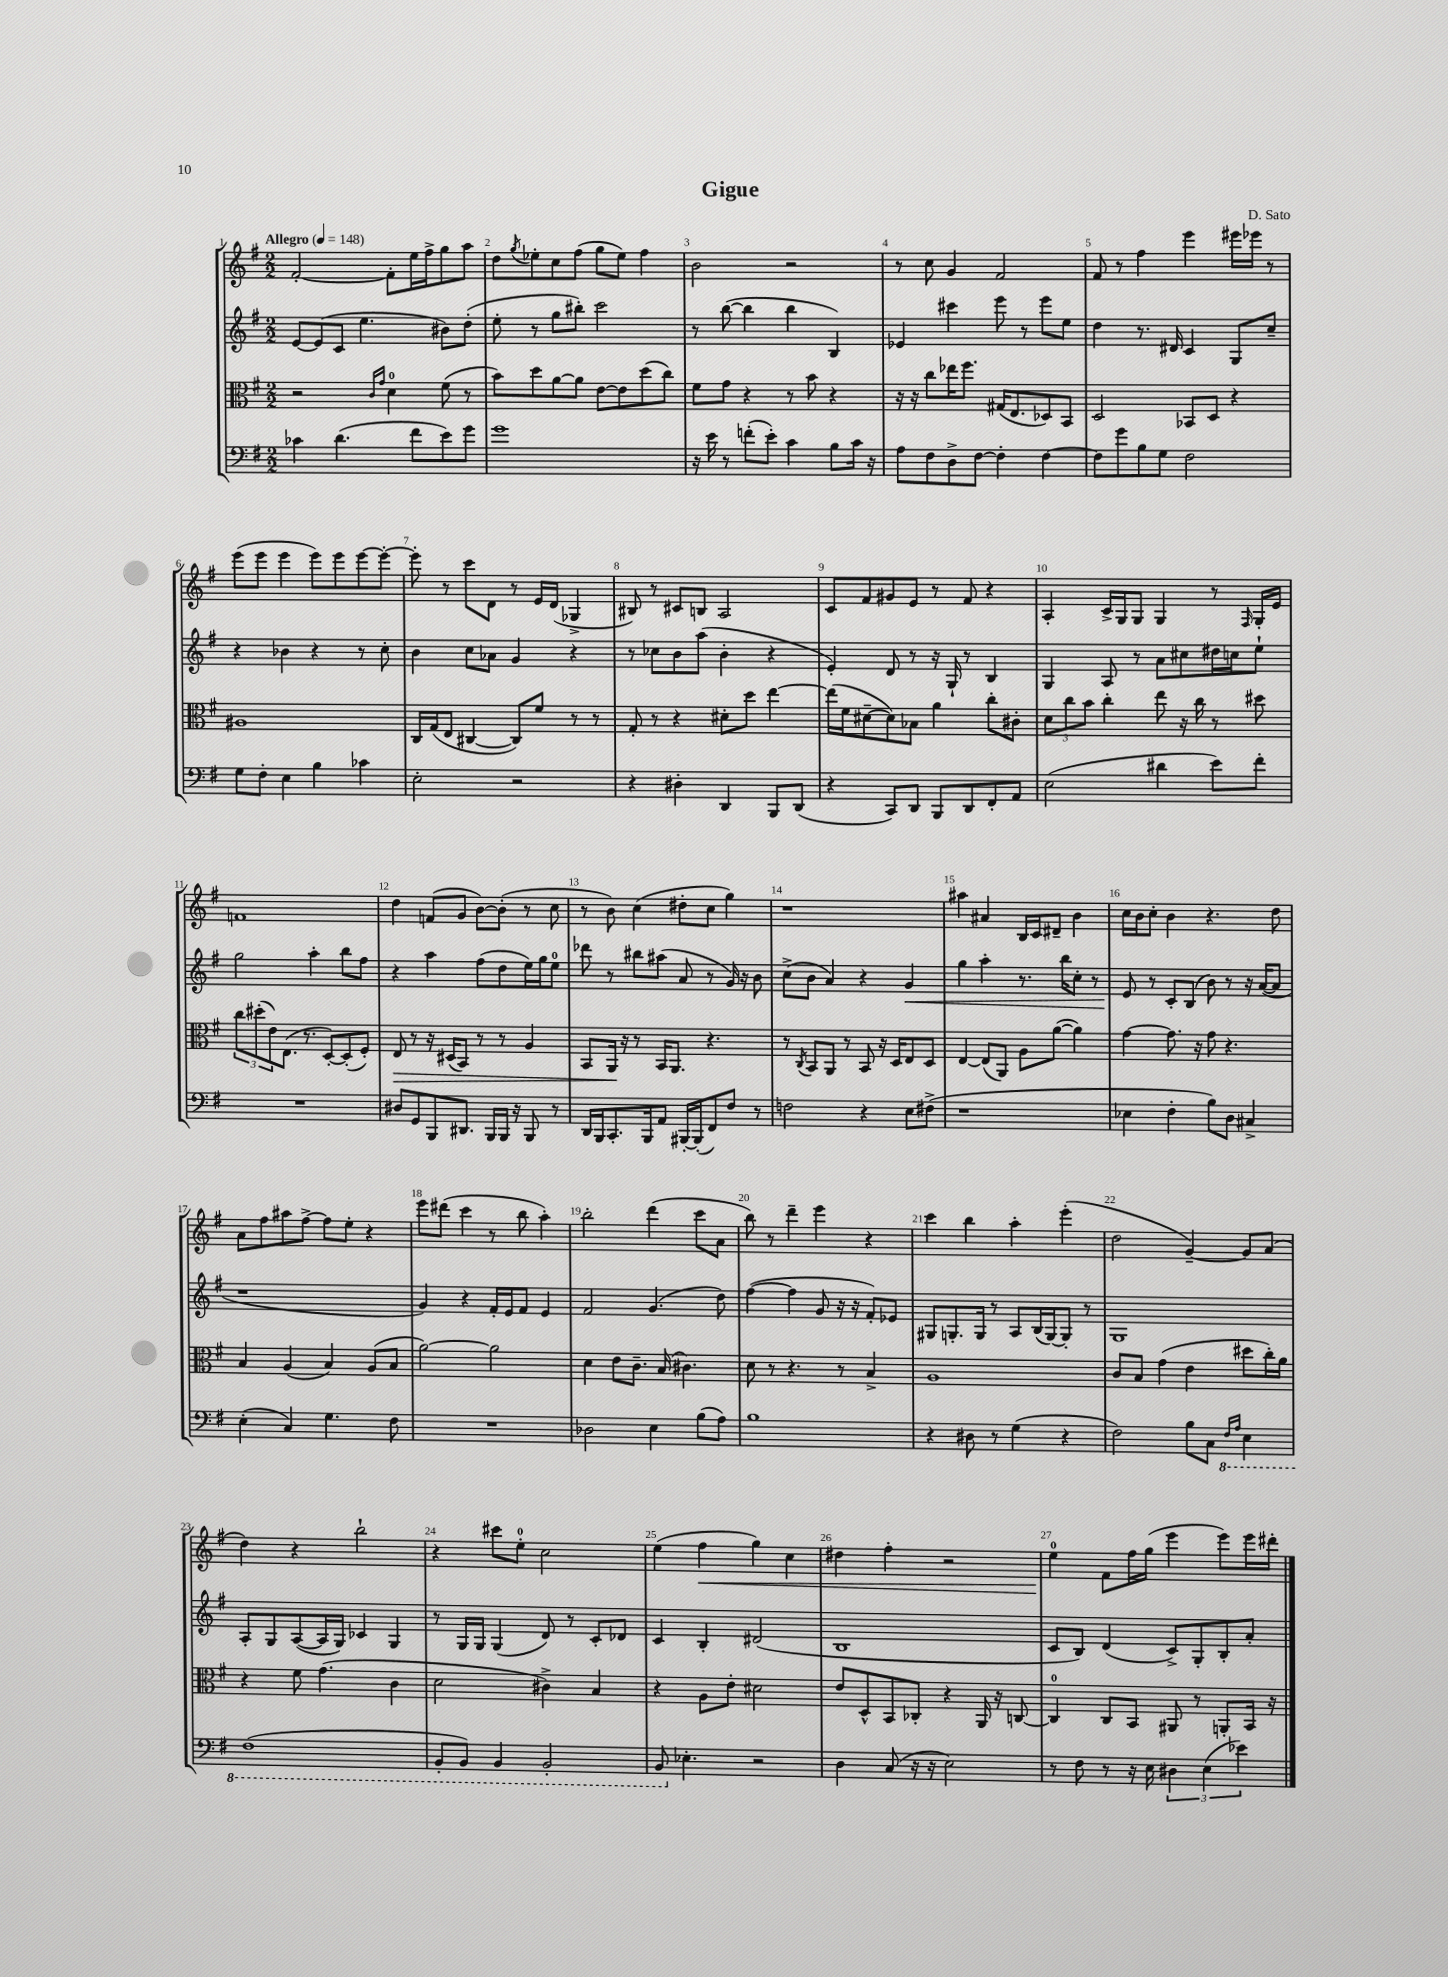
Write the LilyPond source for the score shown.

\header { title = "Gigue" composer = "D. Sato" }
<<
\new StaffGroup <<
\new Staff = "s0" {
    \clef treble \key g \major \numericTimeSignature \time 2/2 \tempo "Allegro" 4 = 148
    fis'2~-. fis'8-. e''16 fis''16-> g''8 a''8 |
    d''8 \acciaccatura { g''8 } ees''8-. c''8 fis''8( g''8 ees''8) fis''4 |
    b'2 r2 |
    r8 c''8 g'4 fis'2 |
    fis'8 r8 fis''4 e'''4 eis'''16 ees'''16 r8 |
    e'''8( e'''8 e'''4 e'''8) e'''8 e'''8~ e'''8~-. |
    e'''8-. r8 c'''8 d'8 r8 e'16 d'16( ges4-> |
    bis8) r8 cis'8 b8 a2 |
    c'8 fis'8 gis'8 e'8 r8 fis'8 r4 |
    a4-. c'16-> g16 g8 g4 r8 \grace { fis16 } g16-. e'16 |
    f'1 |
    d''4 f'8( g'8 b'8~) b'8-.( r8 c''8 |
    r8 b'8) c''4( dis''8-. c''8 g''4) |
    r1 |
    ais''4 ais'4 b16 c'16 dis'8-- b'4 |
    c''16 b'16 c''8-. b'4 r4. d''8 |
    a'8 fis''8 ais''8 fis''8~-> fis''8 e''8-. r4 |
    e'''8 dis'''8( c'''4 r8 b''8 a''4-.) |
    b''2-. d'''4( c'''8 a'8 |
    b''8) r8 d'''4-- e'''4 r4 |
    c'''4 b''4 a''4-. e'''4-.( |
    d''2 g'4~--) g'8 a'8( |
    d''4) r4 b''2-! |
    r4 cis'''8 e''8-0-. c''2 |
    e''4( fis''4\< g''4) c''4 |
    dis''4 fis''4-. r2 |
    e''4-0\! fis'8 fis''16 g''16( e'''4 e'''8) e'''16 dis'''16-. \bar "|." |
}
\new Staff = "s1" {
    \clef treble \key g \major \numericTimeSignature \time 2/2
    e'8~ e'8( c'8 e''4. bis'8) d''8-.( |
    e''8-. r8 g''8 bis''8-.) c'''2 |
    r8 b''8~( b''4 b''4 b4) |
    ees'4 cis'''4 e'''8 r8 e'''8 e''8 |
    d''4 r8. dis'16 c'4 g8 c''8-- |
    r4 bes'4 r4 r8 c''8-. |
    b'4 c''8 aes'8 g'4 r4 |
    r8 ces''8 b'8 a''8( b'4-. r4 |
    e'4-.) d'8 r8 r16 g16-! r8 b4 |
    g4 a8 r8 a'8 cis''8 dis''16 c''16 e''8-! |
    g''2 a''4-. b''8 fis''8 |
    r4 a''4 fis''8( d''8 e''16) g''16 e''8-0 |
    des'''8 r8 bis''8 ais''8( a'8 r8 g'16) r16 b'8 |
    c''8->( b'8 a'4) r4 g'4\< |
    g''4 a''4-. r8. b''16 c''8-. r8 |
    e'8\! r8 c'8-. b8( b'8) r8 r16 a'16~( a'8 |
    r1 |
    g'4) r4 fis'16-. e'16 fis'8 e'4 |
    fis'2 g'4.( d''8) |
    fis''4~( fis''4 g'8 r16 r16 fis'8-.) ees'8 |
    gis8 g8.-. g16 r8 a8 b16( g16~) g8-. r8 |
    g1 |
    a8-. g8 a8~( a16 g16) ces'4 g4 |
    r8 g16 g16 g4( d'8) r8 c'8-. des'8 |
    c'4 b4-. dis'2( |
    b1 |
    c'8 b8) d'4( c'8->) g8-. b8-. a'8-. \bar "|." |
}
\new Staff = "s2" {
    \clef alto \key g \major \numericTimeSignature \time 2/2
    r2 \grace { c'16 g'16 } d'4-0 fis'8( r8 |
    b'8) d''8 a'8~ a'8 e'8~ e'8 d''8( c''8) |
    fis'8 g'8 r4 r8 b'8 r4 |
    r16 r16 c''8 ees''16 fis''8. gis16( e8. des8) b,8 |
    d2 bes,8 d8 r4 |
    ais1 |
    c16 g16( e8 cis4~ cis8) fis'8 r8 r8 |
    g8-. r8 r4 dis'8-. d''8 e''4~ |
    e''16( fis'16 dis'8~-- dis'8) bes8 a'4 c''8-. cis'8-. |
    \tuplet 3/2 { d'8 c''8 b'8 } c''4-. e''8 r16 c''16 r8 dis''8 |
    \tuplet 3/2 { c''8 dis''8-.( e'8) } e8.( r8. d8~-.) d8-.( fis8-.) |
    e8\> r8 r16 dis16( b,8) r8 r8 a4 |
    b,8 a,16\! r16 r8 b,16 a,8. r4. |
    r8 \acciaccatura { c8 } b,8 a,8 r8 b,8 r16 d16 e8 d8 |
    e4~ e8( a,8) a8 a'8~( a'4) |
    g'4~ g'8. r16 g'8 r4. |
    b4 a4( b4) a8( b8 |
    a'2~) a'2 |
    d'4 e'8 c'8.-- b16( cis'4.) |
    d'8 r8 r4. r8 b4-> |
    a1 |
    c'8 b8 g'4( e'4 dis''8 c''16-.) a'16 |
    r4 fis'8 g'4.( c'4 |
    d'2 cis'4->) b4 |
    r4 a8 e'8-. dis'2 |
    e'8 d8-^ b,8 ces8-. r4 a,16 r16 c8~ |
    c4-0 c8 b,8 ais,8 r8 a,8-. b,16 r16 \bar "|." |
}
\new Staff = "s3" {
    \clef bass \key g \major \numericTimeSignature \time 2/2
    ces'4 d'4.( fis'8 e'8) g'8 |
    g'1 |
    r16 e'16 r8 f'8-.( e'8-.) c'4 b8 c'16 r16 |
    a8 fis8 d8-> fis8~ fis4-. fis4~ |
    fis8 g'8 b8 g8 fis2 |
    g8 fis8-. e4 b4 ces'4 |
    e2-. r2 |
    r4 dis4-. d,4 b,,8 d,8( |
    r4 c,8) d,8 b,,8 d,8 fis,8-. a,8 |
    e2( dis'4 e'8) fis'8-. |
    R1 |
    dis8 g,8 b,,8 dis,8. b,,16 b,,16 r16 b,,8 r8 |
    d,16 b,,16 c,8.-. b,,16 a,8 bis,,16~-. bis,,16-.( fis,8) fis8 r8 |
    f2 r4 e8 fis8->( |
    r1 |
    ees4 fis4-. b8) d8 cis4-> |
    e4-.( c4) g4. fis8 |
    R1 |
    des2 e4 b8( a8) |
    b1 |
    r4 dis8 r8 g4( r4 |
    fis2) b8 c8 \ottava #-1 \grace { fis,16 a,16 } e,4 |
    fis,1( |
    b,,8-. b,,8) b,,4 b,,2-. |
    b,,8 \ottava #0 ees4.-. r2 |
    d4 c8( r16 r16 e2) |
    r8 fis8 r8 r16 e16 \tuplet 3/2 { dis4 e4( ees'4) } \bar "|." |
}
>>
>>
\layout { \context { \Score \override BarNumber.break-visibility = ##(#f #t #t) barNumberVisibility = #all-bar-numbers-visible } }
